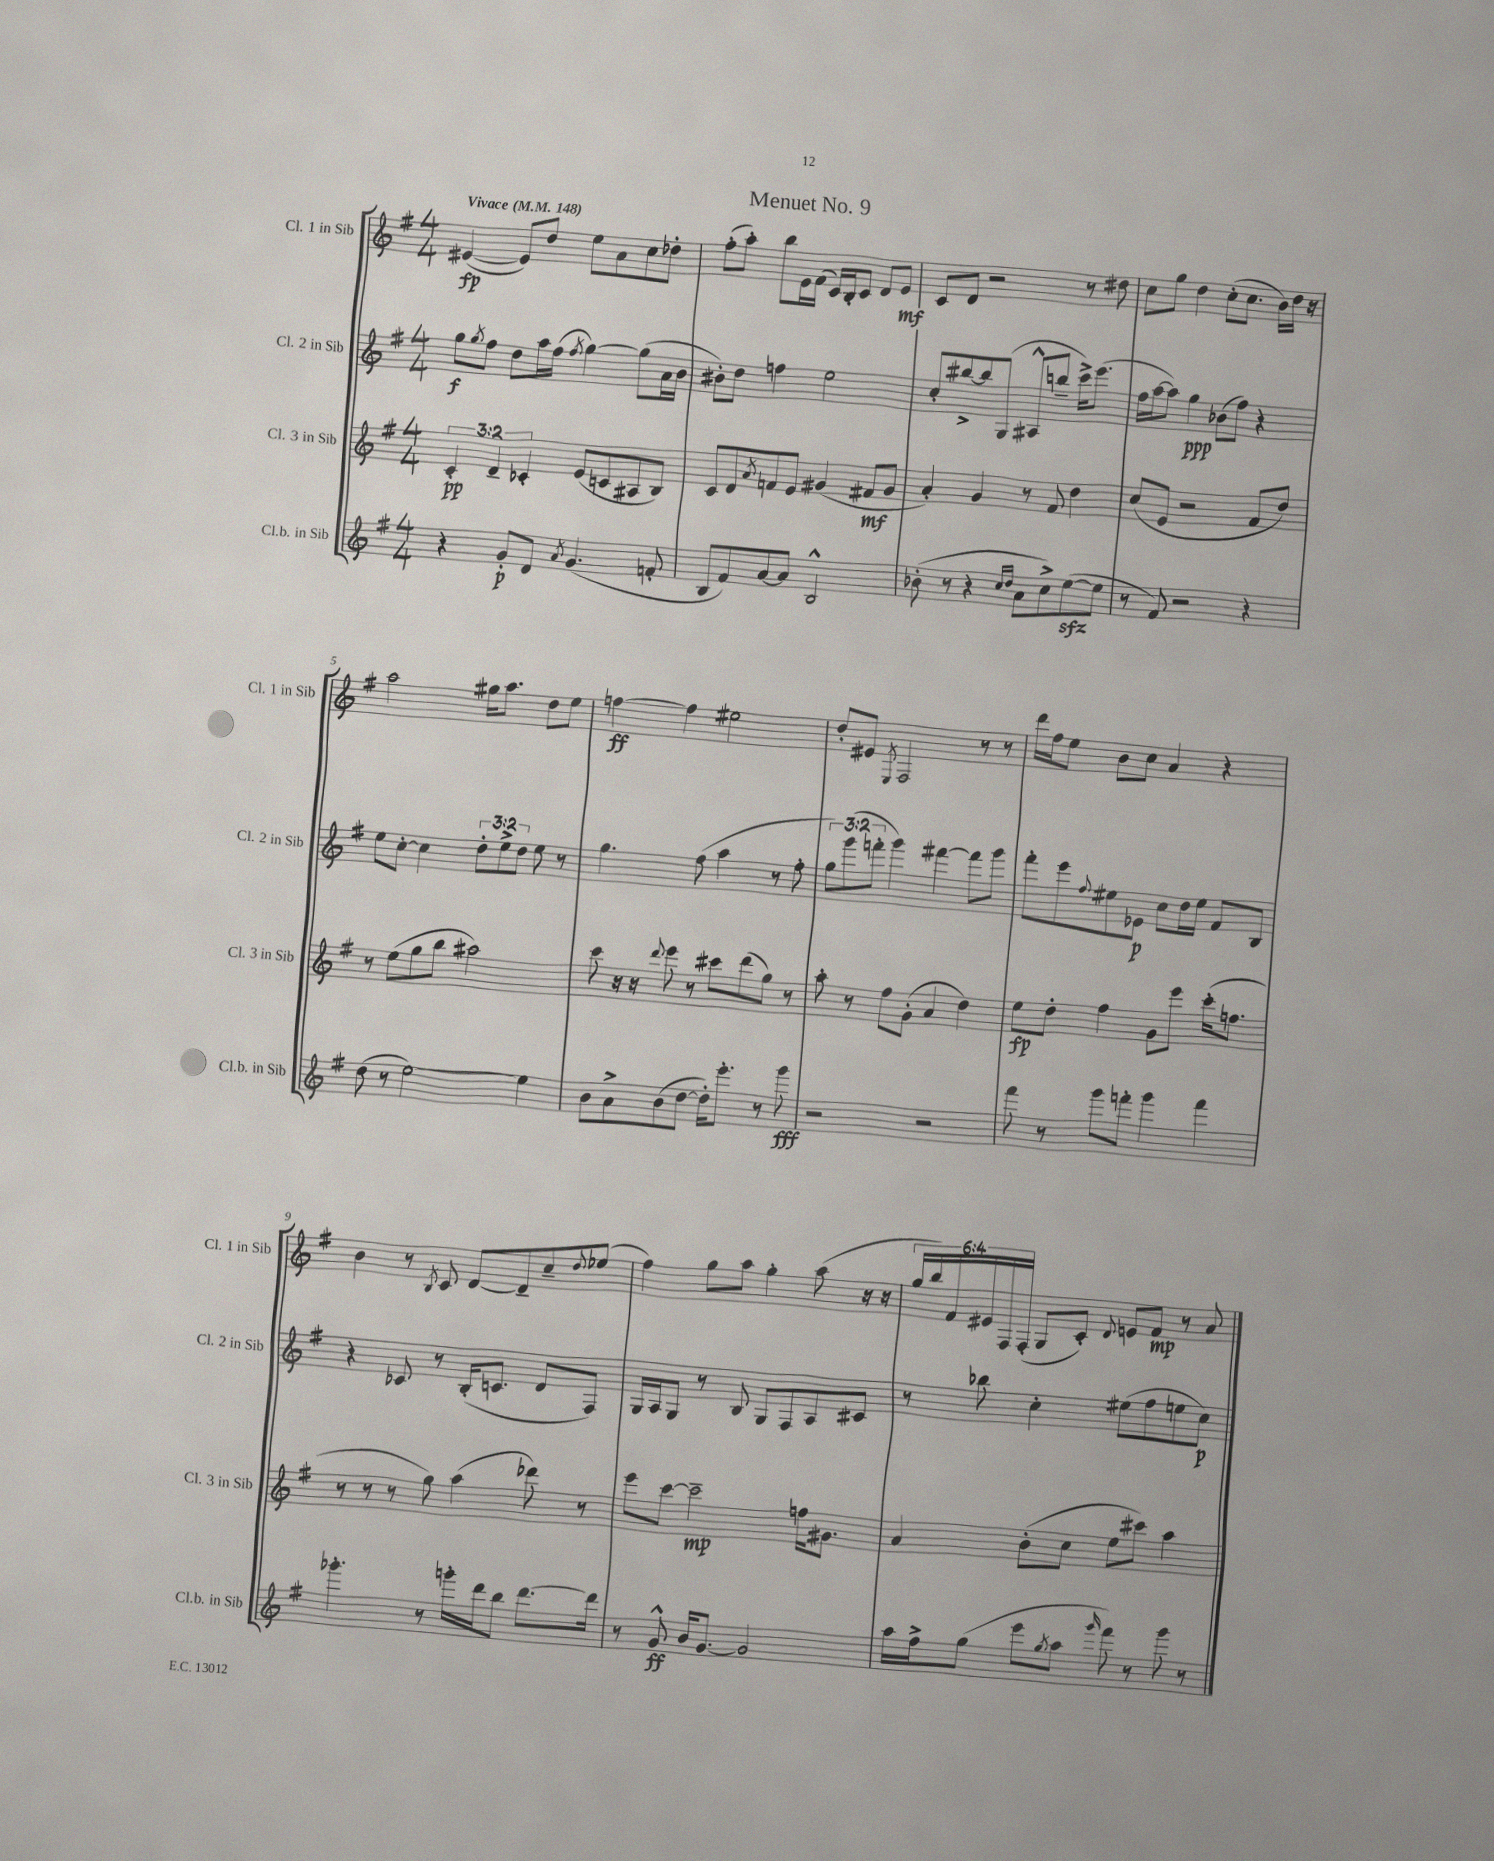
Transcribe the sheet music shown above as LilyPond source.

\header { title = "Menuet No. 9" }
<<
\new StaffGroup <<
\new Staff = "s0" \with { instrumentName = "Cl. 1 in Sib" shortInstrumentName = "Cl. 1 in Sib" } {
    \clef treble \key g \major \numericTimeSignature \time 4/4 \override Staff.TupletNumber.text = #tuplet-number::calc-fraction-text \tempo "Vivace" 4 = 148
    eis'4~\fp( eis'8) d''8 e''8 a'8 c''8 des''8-. |
    fis''8-.( a''8-.) b''8 e'16 fis'16( c'16) b16-. c'8 d'8 e'8\mf |
    c'8 d'8 r2 r8 dis''8 |
    c''8 g''8 d''4 c''8-.( c''8. b'16) d''16 r16 |
    a''2 gis''16 a''8. d''8 e''8 |
    f''4~\ff f''4 eis''2 |
    d''8-. eis'8 \acciaccatura { e8 } fis2 r8 r8 |
    d'''16 fis''16 e''8 b'8 c''8 a'4 r4 |
    b'4 r8 \acciaccatura { b8 } c'8 d'8~ d'8-- c''8-- \appoggiatura { d''8 } ees''8( |
    fis''4) g''8 a''8 g''4-. a''8( r16 r16 |
    \tuplet 6/4 { g''16 b''16) fis'16 eis'16 fis16 fis16-.( } g8 c'8-.) \appoggiatura { d'8 } e'8 fis'8\mp r8 a'8 \bar "|." |
}
\new Staff = "s1" \with { instrumentName = "Cl. 2 in Sib" shortInstrumentName = "Cl. 2 in Sib" } {
    \clef treble \key g \major \numericTimeSignature \time 4/4 \override Staff.TupletNumber.text = #tuplet-number::calc-fraction-text
    g''8\f \acciaccatura { g''8 } fis''8 d''8 a''16 fis''16( \acciaccatura { fis''8 } g''4~) g''8( a'16 b'16 |
    bis'8-.) d''8 f''4 e''2 |
    c''8-. bis''8~-> bis''8 g8( ais8-^ b''8-- c'''16->) e'''8.( |
    fis''16 a''16~ a''8) g''4\ppp bes'8( fis''8) r4 |
    e''8 c''8~-. c''4 \tuplet 3/2 { d''8-. e''8-> d''8 } e''8 r8 |
    g''4. fis''8( a''4 r8 fis''8-. |
    \tuplet 3/2 { g''8) g'''8( f'''8-. } g'''4) fis'''4~ fis'''8 g'''8 |
    fis'''8-. e'''8 \appoggiatura { fis''8 } eis''8 ees'8\p c''8 d''16 eis''16 fis'8 b8 |
    r4 ces'8 r8 b16-.( c'8. d'8 fis8) |
    g16 a16 g8 r8 b8 g8 fis8 a8 cis'8 |
    r8 bes''8 c''4-. eis''8( fis''8 e''8 c''8\p) \bar "|." |
}
\new Staff = "s2" \with { instrumentName = "Cl. 3 in Sib" shortInstrumentName = "Cl. 3 in Sib" } {
    \clef treble \key g \major \numericTimeSignature \time 4/4 \override Staff.TupletNumber.text = #tuplet-number::calc-fraction-text
    \tuplet 3/2 { c'4-.\pp d'4-- ces'4-. } e'8( c'8 ais8 b8) |
    c'8 d'8 \acciaccatura { a'8 } f'8 e'8 gis'4( fis'8\mf gis'8 |
    a'4-.) g'4 r8 fis'8 d''4 |
    c''8( e'8 r2 fis'8 d''8) |
    r8 e''8( g''8 b''8 ais''2) |
    c'''8 r16 r16 \appoggiatura { d'''8 } e'''8 r8 cis'''8 d'''8( g''8) r8 |
    a''8-. r8 fis''8 g'8-.( a'4 d''4) |
    e''8\fp d''8-. fis''4 g'8 e'''8 c'''16-.( f''8. |
    r8 r8 r8 g''8) a''4( des'''8) r8 |
    e'''8 c'''8~ c'''2--\mp f''16 gis'8. |
    a'4 b'8-.( c''8 e''8 cis'''8) a''4 \bar "|." |
}
\new Staff = "s3" \with { instrumentName = "Cl.b. in Sib" shortInstrumentName = "Cl.b. in Sib" } {
    \clef treble \key g \major \numericTimeSignature \time 4/4
    r4 g'8-.\p d'8 \acciaccatura { a'8 } g'4.( f'8-. |
    b8 fis'8) a'8~ a'8 b2-^ |
    bes'8-.( r8 r4 \grace { c''16 d''16 } a'8 c''8->) e''8~\sfz( e''8 |
    r8 fis'8) r2 r4 |
    d''8( r8 e''2~) e''4 |
    b'8 a'8-> b'8( d''8~ d''16-.) e'''8.-. r8 g'''8\fff |
    r2 r2 |
    fis'''8 r8 g'''8 f'''8-. g'''4 f'''4 |
    ges'''4.-. r8 g'''16-. d'''16 b''8 d'''8.~ d'''16 |
    r8 g'8-^\ff b'16 g'8.~ g'2 |
    a''16 fis''16-> g''8( e'''8 \acciaccatura { g''8 } a''8 \grace { g'''16 } fis'''8) r8 g'''8 r8 \bar "|." |
}
>>
>>
